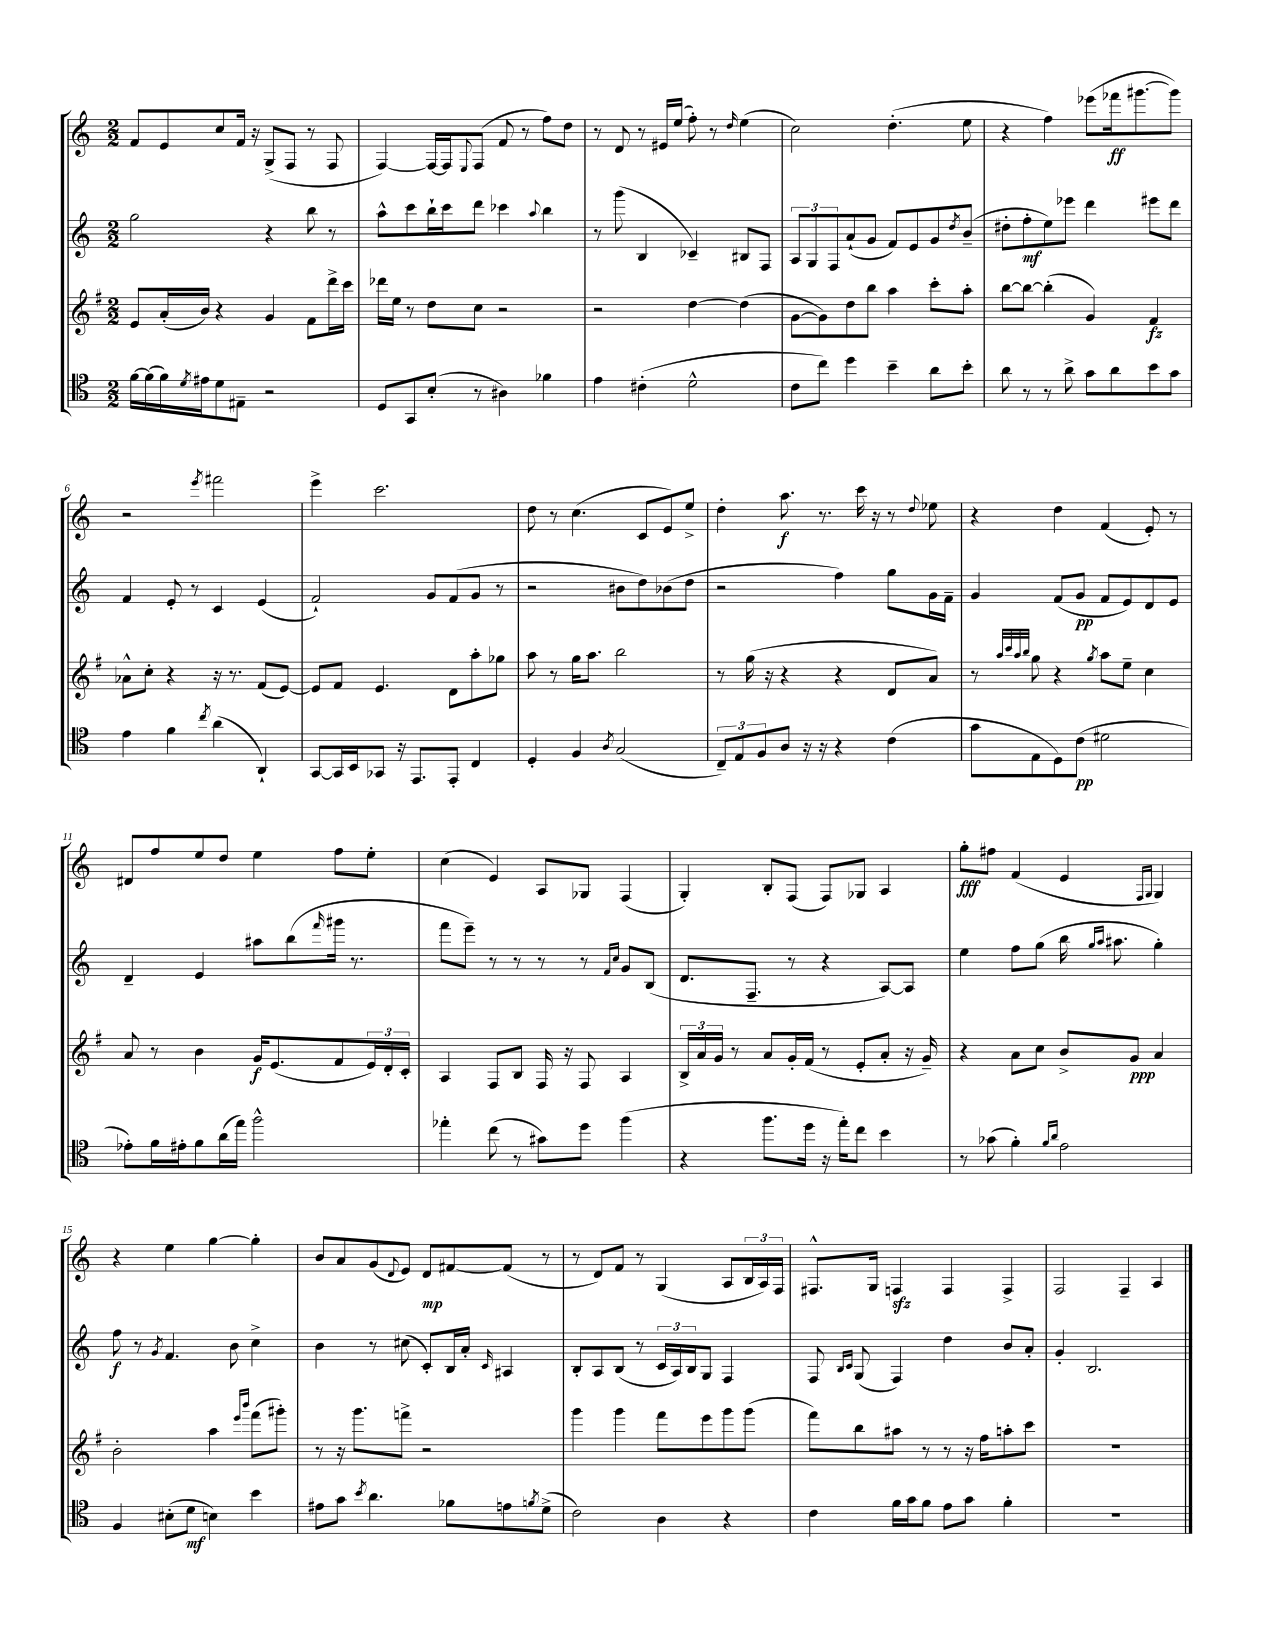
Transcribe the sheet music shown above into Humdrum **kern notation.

**kern	**kern	**kern	**kern
*staff4	*staff3	*staff2	*staff1
*clefC4	*clefG2	*clefG2	*clefG2
*k[]	*k[f#]	*k[]	*k[]
*M2/2	*M2/2	*M2/2	*M2/2
[16f	8e	2gg	8f
(16f]	.	.	.
16f)	(16a'	.	8e
8qd	.	.	.
16e#	16b)	.	.
8d	4r	.	8cc
8E#~	.	.	16f
.	.	.	16r
2r	4g	4r	(8G^
.	.	.	8F
.	8f#	8bb	8r
.	16ddd^	8r	8F
.	16ccc	.	.
=	=	=	=
8D	16ddd-	8aa^^	[4F)
.	16ee	.	.
8GG	8r	8ccc	.
(8B'	8dd	16bb`	16F_
.	.	16ccc	16F]
.	.	.	8qqE
8r	8cc	8ddd	(8F
4A#)	2r	4ccc-	8f
.	.	.	8r
.	.	8qqaa	.
4f-	.	4bb	8ff)
.	.	.	8dd
=	=	=	=
4e	2r	8r	8r
.	.	(8ggg	8d
(4c#'	.	4B	8r
.	.	.	16e#
.	.	.	(16ee
2d^^	[4dd	4c-~)	8ff')
.	.	.	8r
.	.	.	16qqdd
.	(4dd]	8B#	(4ee
.	.	8F	.
=	=	=	=
8c	[8g	12A	2cc)
.	.	12G	.
8cc)	8g])	.	.
.	.	12F	.
4dd	8dd	(8a`	.
.	8bb	8g	.
4b~	4aa	8f)	(4.dd'
.	.	8e	.
8a	8ccc'	8g	.
.	.	8qdd	.
8b'	8aa'	(8b~	8ee
=	=	=	=
8a	[8bb	8dd#'	4r
8r	8bb_	8ff'	.
8r	(4bb']	8ee)	4ff)
8a^	.	8eee-	.
8g	4g)	4ddd	(8eee-
8a	.	.	16fff-
.	.	.	[8.ggg#
8b	4f#	8eee#	.
8g	.	8ddd	8ggg#])
=	=	=	=
4e	8a-^^	4f	2r
.	8cc'	.	.
4f	4r	8e'	.
.	.	8r	.
8qcc	.	.	8qeee
(4a	16r	4c	2fff#
.	8.r	.	.
4AA`)	(8f#	(4e	.
.	[8e)	.	.
=	=	=	=
[8GG	8e]	2f`)	4eee^
16GG]	8f#	.	.
16BB	.	.	.
8GG-	4.e	.	2.ccc
16r	.	.	.
8.EE	.	.	.
.	.	8g	.
8EE'	8d	(8f	.
4C	8aa'	8g	.
.	8gg-	8r	.
=	=	=	=
4D'	8aa	2r	8dd
.	8r	.	8r
4F	16gg	.	(4.cc
.	8.aa	.	.
8qA	.	.	.
(2G	2bb	8b#	.
.	.	8dd)	8c
.	.	(8b-	8e)
.	.	8dd	8ee^
=	=	=	=
12C~)	8r	2r	4dd'
12E	.	.	.
.	(16gg	.	.
12F	.	.	.
.	16r	.	.
8A	4r	.	8.aa
16r	.	.	.
16r	.	.	8.r
4r	4r	4ff)	.
.	.	.	16ccc
.	.	.	16r
(4c	8d	8gg	8r
.	.	.	8qqdd
.	8a)	16g	8ee-
.	.	16f~	.
=	=	=	=
8g	8r	4g	4r
.	32qqaa	.	.
.	32qqccc	.	.
.	32qqaa	.	.
.	32qqbb	.	.
8E	8gg	.	.
8D)	4r	(8f	4dd
(8c	.	8g	.
.	8qgg	.	.
2d#	8aa	8f	(4f
.	8ee~	8e)	.
.	4cc	8d	8e')
.	.	8e	8r
=	=	=	=
8e-')	8a	4d~	8d#
16f	8r	.	8ff
16e#'	.	.	.
8f	4b	4e	8ee
(16a	.	.	8dd
16ee)	.	.	.
2ff^^	16g	8aa#	4ee
.	(8.e	.	.
.	.	(8bb	.
.	.	16qqfff	.
.	8f#	16ggg#	8ff
.	.	8.r	.
.	24e)	.	8ee'
.	24d'	.	.
.	24c'	.	.
=	=	=	=
4ee-'	4A	8fff	(4cc
.	.	8eee~)	.
(8cc	8F#	8r	4e)
8r	8B	8r	.
8g#)	16F#	8r	8A
.	16r	.	.
8dd	8F#	8r	8G-
.	.	16qqf	.
.	.	16qqcc	.
(4ff	4A	8g	(4F
.	.	(8B	.
=	=	=	=
4r	24B^	8.d	4G')
.	24a	.	.
.	24g	.	.
.	8r	.	.
.	.	8.F~	.
8.ff	8a	.	8B'
.	16g'	8r	(8F
16dd	(16f#	.	.
16r	8r	4r	8F)
16ee')	.	.	.
8cc	8e'	.	8G-
4b	8a'	[8A)	4A
.	16r	8A]	.
.	16g~)	.	.
=	=	=	=
8r	4r	4ee	8gg'
(8g-	.	.	8ff#
4f')	8a	8ff	(4f
.	8cc	(8gg	.
16qqf	.	.	.
16qqa	.	.	.
2e	8b^	16bb	4e
.	.	16qqgg	.
.	.	16qqaa	.
.	.	8.aa#	.
.	8g	.	.
.	.	.	16qqF
.	.	.	16qqG
.	4a	4gg')	4G)
=	=	=	=
4F	2b'	8ff	4r
.	.	8r	.
.	.	8qg	.
(8B#'	.	4.f	4ee
8d	.	.	.
4B)	4aa	.	[4gg
.	.	8b	.
.	16qqeee	.	.
.	16qqbbb	.	.
4b	(8fff#	4cc^	4gg']
.	8ggg#')	.	.
=	=	=	=
8e#	8r	4b	8b
8g	16r	.	8a
.	8.ggg	.	.
8qb	.	.	.
4.a	.	8r	(8g
.	.	.	8qqd
.	8fff^	(8cc#	8e)
.	2r	8c')	8d
8f-	.	16B	[8f#
.	.	16a'	.
.	.	16qqc	.
8e	.	4A#	(8f#]
8qf	.	.	.
(8d^	.	.	8r
=	=	=	=
2c)	4ggg	8B'	8r
.	.	8A	8d)
.	4ggg	(8B	8f
.	.	8r	8r
4A	8fff#	24c	(4G
.	.	24A)	.
.	.	24B	.
.	8eee	8G	.
4r	8ggg	4F	8A
.	(8ggg	.	24B
.	.	.	24A)
.	.	.	24F
=	=	=	=
4c	8fff#)	8F	8.F#^^
.	.	16qqB	.
.	.	16qqc	.
.	8bb	(8G	.
.	.	.	16G
16f	8aa#	4F)	4F
16g	.	.	.
8f	8r	.	.
8e	8r	4dd	4F
8g	16r	.	.
.	16ff#	.	.
4f'	8aa'	8b	4F^
.	8ccc	8a'	.
=	=	=	=
1r	1r	4g'	2F
.	.	2.B	.
.	.	.	4F~
.	.	.	4A
==	==	==	==
*-	*-	*-	*-
